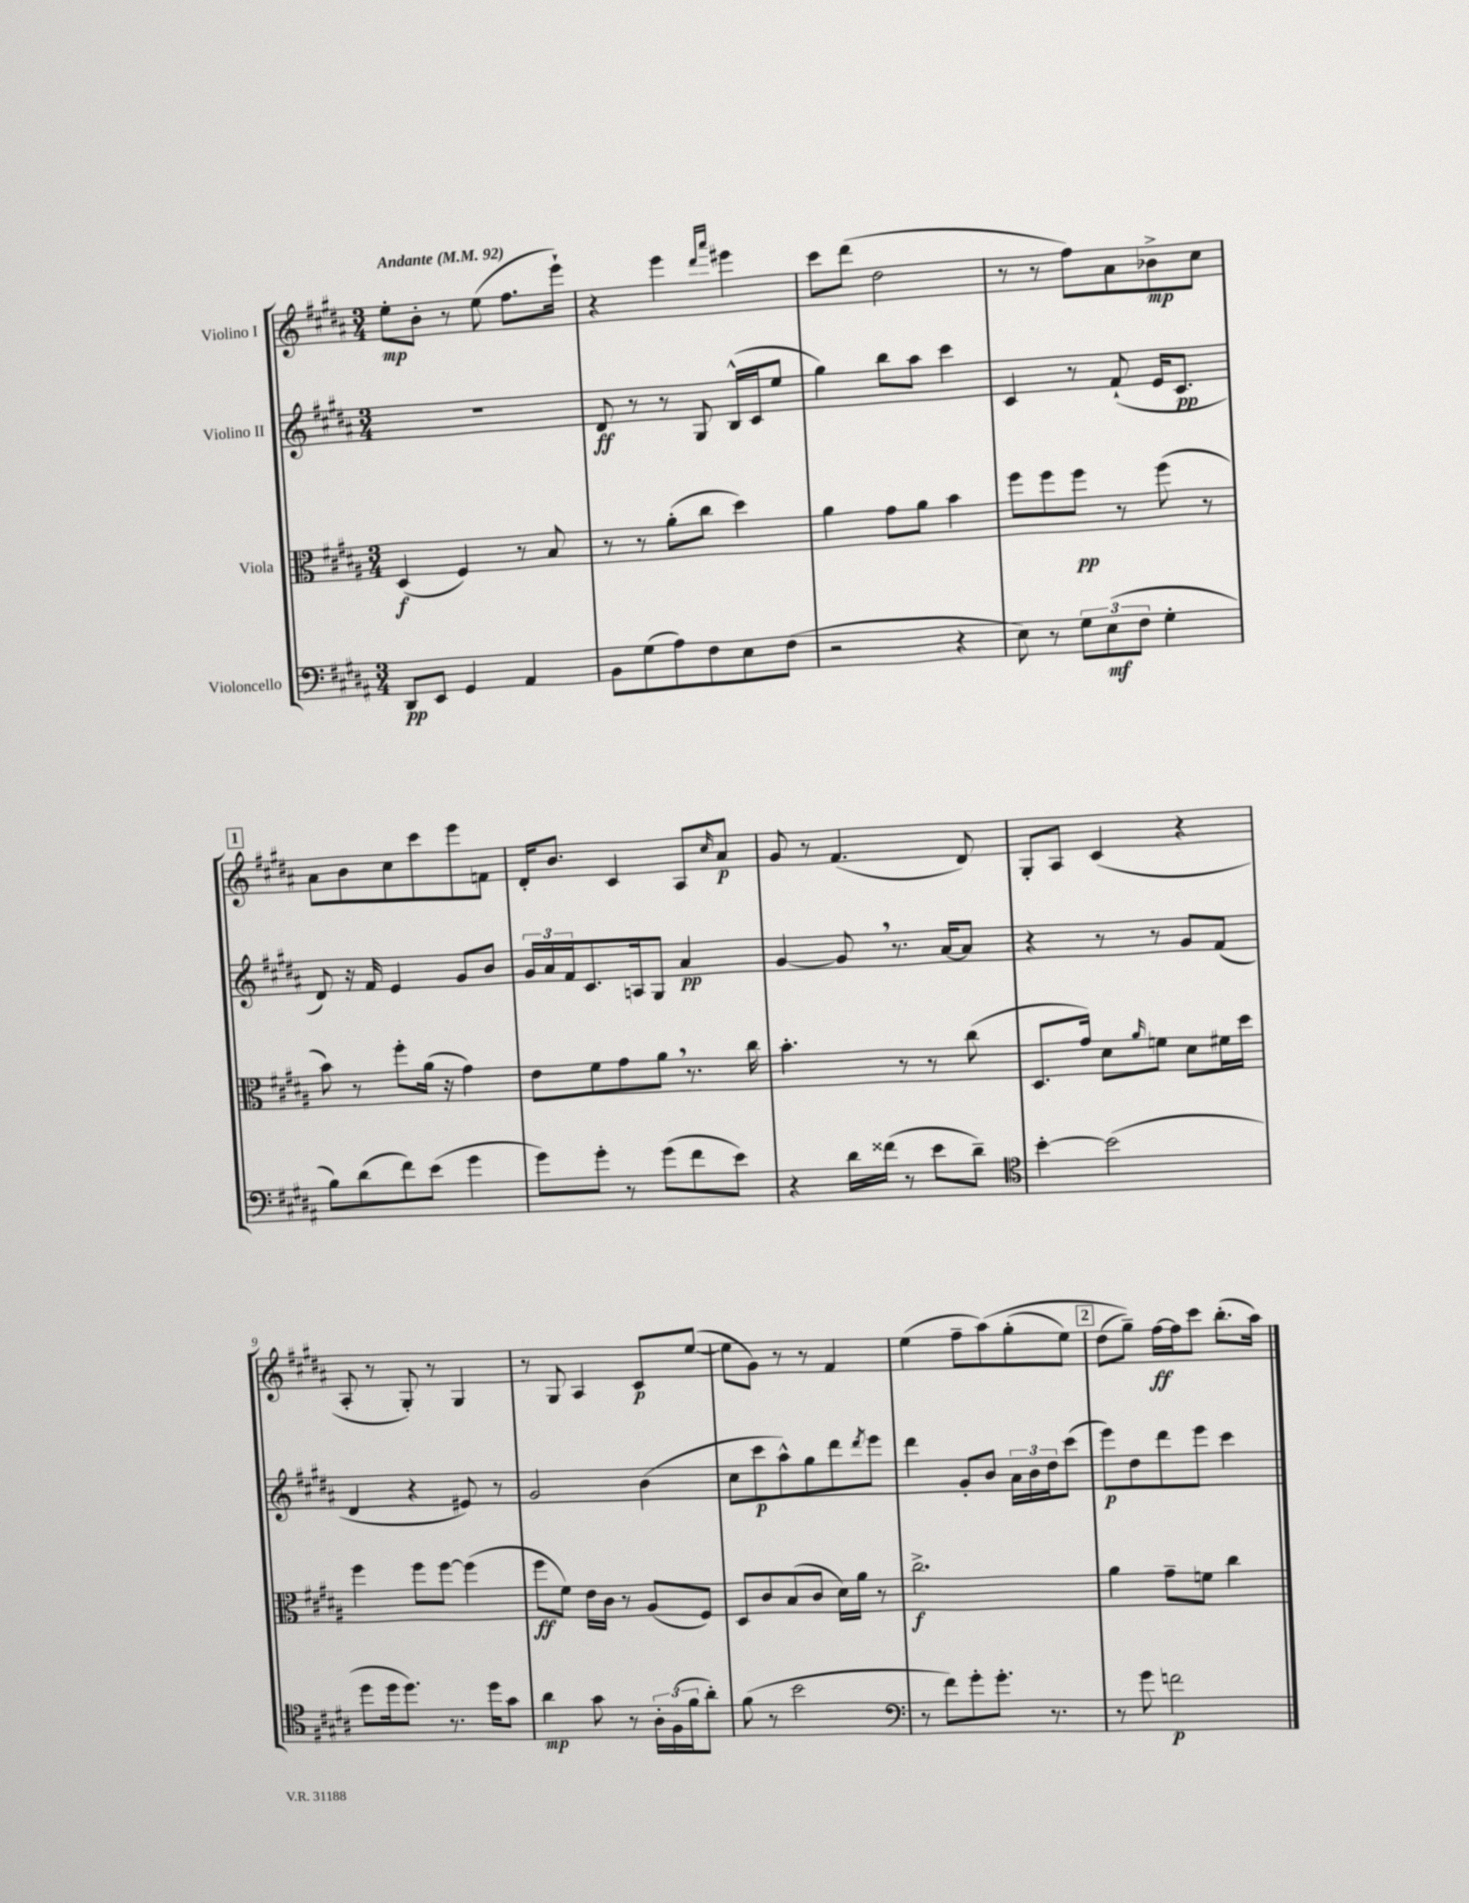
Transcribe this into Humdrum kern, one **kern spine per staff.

**kern	**dynam	**kern	**dynam	**kern	**dynam	**kern	**dynam
*part4	*part4	*part3	*part3	*part2	*part2	*part1	*part1
*staff4	*staff4	*staff3	*staff3	*staff2	*staff2	*staff1	*staff1
*I"Violoncello	*	*I"Viola	*	*I"Violino II	*	*I"Violino I	*
*clefF4	*	*clefC3	*	*clefG2	*	*clefG2	*
*k[f#c#g#d#a#]	*	*k[f#c#g#d#a#]	*	*k[f#c#g#d#a#]	*	*k[f#c#g#d#a#]	*
*M3/4	*	*M3/4	*	*M3/4	*	*M3/4	*
*MM92	*	*MM92	*	*MM92	*	*MM92	*
=1	=1	=1	=1	=1	=1	=1	=1
!	!	!	!	!	!	!LO:TX:a:B:t=Andante	!
8DD#/L	pp	(4D#/	f	2.r	.	8ee'\L	mp
8EE/J	.	.	.	.	.	8b'\J	.
4GG#/	.	4F#/)	.	.	.	8r	.
.	.	.	.	.	.	(8ee\	.
4AA#/	.	8r	.	.	.	8.ff#\L	.
.	.	8B/	.	.	.	.	.
.	.	.	.	.	.	16eee`\Jk)	.
=2	=2	=2	=2	=2	=2	=2	=2
8BB\L	.	8r	.	8d#/	ff	4r	.
(8G#\	.	8r	.	8r	.	.	.
8A#\)	.	(8a#'\L	.	8r	.	4eee\	.
8F#\	.	8cc#\J	.	8G#/	.	.	.
.	.	.	.	.	.	16qqddd#/LL	.
.	.	.	.	.	.	16qqaaa#/JJ	.
8E\	.	4dd#\)	.	(16B^^/LL	.	4eee#X\	.
.	.	.	.	16c#/J	.	.	.
(8F#\J	.	.	.	8ee/J	.	.	.
=3	=3	=3	=3	=3	=3	=3	=3
2r	.	4a#\	.	4gg#\)	.	8ccc#\L	.
.	.	.	.	.	.	(8ddd#\J	.
.	.	8g#\L	.	8bb\L	.	2dd#\	.
.	.	8a#\J	.	8aa#\J	.	.	.
4r	.	4b\	.	4ccc#\	.	.	.
=4	=4	=4	=4	=4	=4	=4	=4
8E\)	.	8ff#\L	.	4c#/	.	8r	.
8r	.	8ff#\	.	.	.	8r	.
12G#\L	.	8ff#\J	pp	8r	.	8ff#\L)	.
(12E\	mf	.	.	.	.	.	.
.	.	8r	.	(8f#`/	.	8a#\	.
12F#\J	.	.	.	.	.	.	.
4G#'\	.	(8ff#\	.	16e/KL	.	8b-X^\	mp
.	.	.	.	8.c#/J	pp	.	.
.	.	8r	.	.	.	8cc#\J	.
!!LO:LB:g=z
!!LO:REH:place=s1:t=1
=5	=5	=5	=5	=5	=5	=5	=5
8B\L)	.	8b\)	.	8d#/)	.	8a#\L	.
(8d#\	.	8r	.	16r	.	8b\	.
.	.	.	.	16f#/	.	.	.
8f#\)	.	8ff#'\L	.	4e/	.	8cc#\	.
(8e\J	.	(16a#\Jk	.	.	.	8ccc#\	.
.	.	16r	.	.	.	.	.
4g#\	.	4g#\)	.	8g#/L	.	8eee\	.
.	.	.	.	8b/J	.	8fn\J	.
=6	=6	=6	=6	=6	=6	=6	=6
8g#\L)	.	8e\L	.	24g#/LL	.	16d#'/KL	.
.	.	.	.	24a#/	.	.	.
.	.	.	.	.	.	8.b/J	.
.	.	.	.	24f#/J	.	.	.
8g#'\J	.	8f#\	.	8.c#/	.	.	.
8r	.	8g#\	.	.	.	4c#/	.
.	.	.	.	16An/k	.	.	.
(8g#\L	.	8a#,\J	.	8G#/J	.	.	.
8f#\	.	8.r	.	4a#/	pp	8A#/L	.
.	.	.	.	.	.	16qqcc#/	.
8e\J)	.	.	.	.	.	8a#/J	p
.	.	16cc#\	.	.	.	.	.
=7	=7	=7	=7	=7	=7	=7	=7
4r	.	4.b'\	.	[4g#/	.	8g#/	.
.	.	.	.	.	.	8r	.
16d#\LL	.	.	.	8g#,/]	.	(4.f#/	.
(16f##X\JJ	.	.	.	.	.	.	.
8r	.	8r	.	8.r	.	.	.
8e\L	.	8r	.	.	.	.	.
.	.	.	.	[16a#/KL	.	.	.
8d#~\J)	.	(8cc#\	.	8a#/J]	.	8d#/)	.
=8	=8	=8	=8	=8	=8	=8	=8
*clefC4	*	*	*	*	*	*	*
[4b'\	.	8.D#/L	.	4r	.	8G#'/L	.
.	.	.	.	.	.	8A#/J	.
.	.	16g#/Jk)	.	.	.	.	.
(2b\]	.	8d#\L	.	8r	.	(4c#/	.
.	.	16qqa#/	.	.	.	.	.
.	.	8fn\J	.	8r	.	.	.
.	.	8d#\L	.	8g#/L	.	4r	.
.	.	16f#X\L	.	(8f#/J	.	.	.
.	.	16dd#\JJ	.	.	.	.	.
!!LO:LB:g=z
=9	=9	=9	=9	=9	=9	=9	=9
8dd#\L	.	4ff#\	.	4d#/	.	8A#'/	.
16dd#\k	.	.	.	.	.	8r	.
8.dd#\J)	.	.	.	.	.	.	.
.	.	8ff#\L	.	4r	.	8G#'/)	.
8.r	.	[8ff#\J	.	.	.	8r	.
.	.	(4ff#\]	.	8e#X/)	.	4G#/	.
16dd#\KL	.	.	.	.	.	.	.
8g#\J	.	.	.	8r	.	.	.
=10	=10	=10	=10	=10	=10	=10	=10
4a#\	mp	8ff#\L	ff	2g#/	.	8r	.
.	.	8f#\J)	.	.	.	8G#/	.
8g#\	.	16e\LL	.	.	.	4A#/	.
.	.	16c#\JJ	.	.	.	.	.
8r	.	8r	.	.	.	.	.
24A#'\LL	.	(8A#/L	.	(4b\	.	8c#/L	p
(24F#\	.	.	.	.	.	.	.
24f#\J	.	.	.	.	.	.	.
8a#'\J)	.	8F#/J)	.	.	.	([8ee/J	.
=11	=11	=11	=11	=11	=11	=11	=11
(8f#\	.	8D#/L	.	8cc#\L	.	8ee\L]	.
8r	.	8c#/	.	8ccc#\	p	8g#\J)	.
2b\	.	(8B/	.	8aa#^^\)	.	8r	.
.	.	8c#/J	.	8gg#\	.	8r	.
.	.	16d#\LL)	.	8ddd#\	.	4f#/	.
.	.	16a#\JJ	.	.	.	.	.
.	.	.	.	8qddd#/	.	.	.
.	.	8r	.	8eee\J	.	.	.
=12	=12	=12	=12	=12	=12	=12	=12
*clefF4	*	*	*	*	*	*	*
8r	.	2.cc#^\	f	4ddd#\	.	(4ee\	.
8f#\L)	.	.	.	.	.	.	.
8g#'\	.	.	.	8g#'/L	.	8ff#~\L	.
8.g#'\J	.	.	.	8b/J	.	(8aa#\)	.
.	.	.	.	24a#\LL	.	(8gg#'\	.
.	.	.	.	24b\	.	.	.
8.r	.	.	.	.	.	.	.
.	.	.	.	24dd#\J	.	.	.
.	.	.	.	(8ccc#\J	.	8ee\J)	.
!!LO:REH:place=s1:t=2
=13	=13	=13	=13	=13	=13	=13	=13
8r	.	4a#\	.	8eee\L)	p	(8dd#\L	.
8g#\	.	.	.	8dd#\	.	8gg#~\J))	.
2fn\	p	8g#~\L	.	8ddd#\	.	[16ff#\LL	ff
.	.	.	.	.	.	16ff#\J]	.
.	.	8fn\J	.	8eee\J	.	8ccc#\J	.
.	.	4cc#\	.	4ccc#\	.	(8.bb'\L	.
.	.	.	.	.	.	16aa#\Jk)	.
==	==	==	==	==	==	==	==
*-	*-	*-	*-	*-	*-	*-	*-
